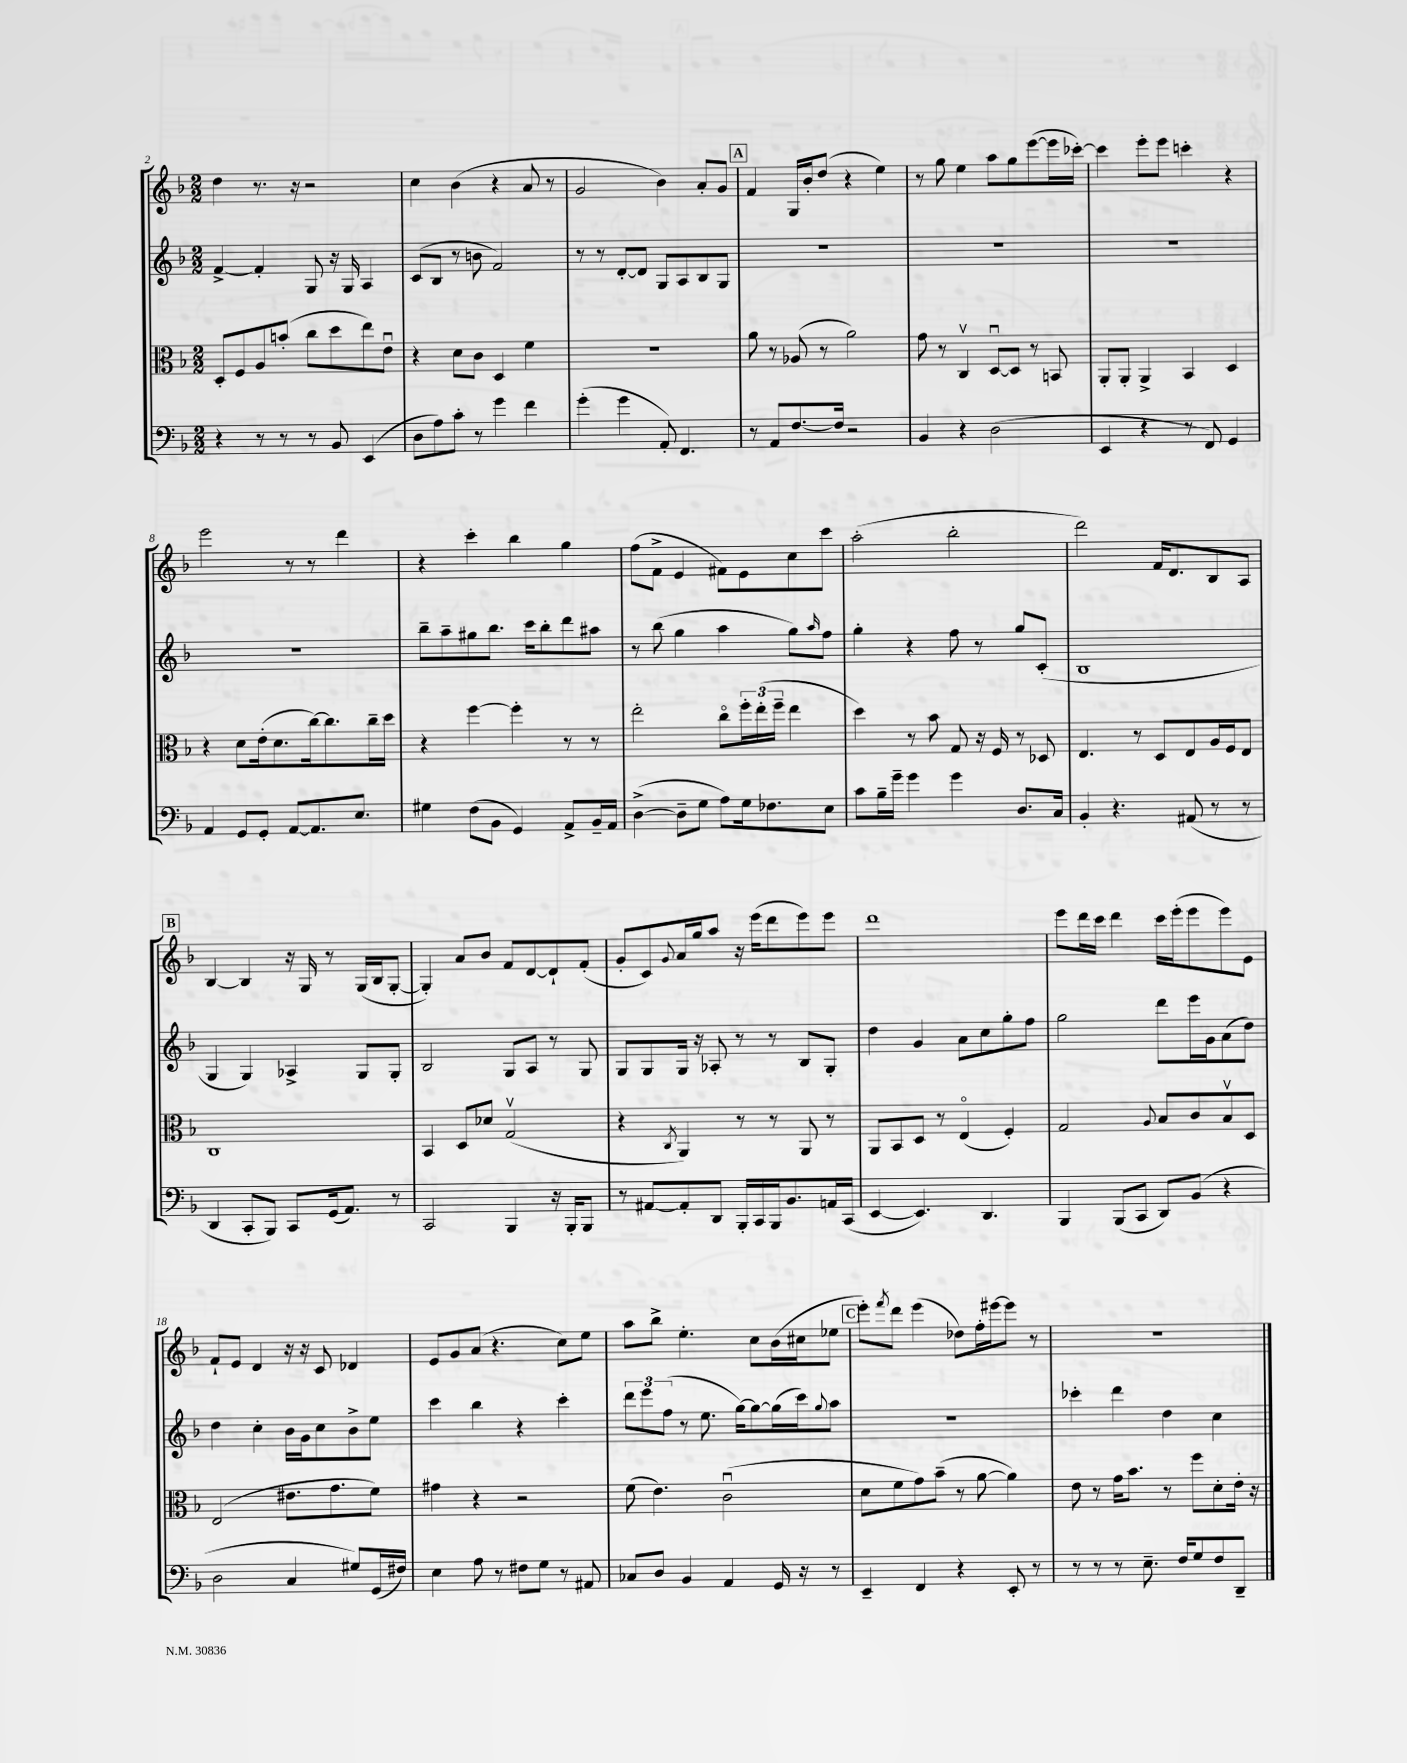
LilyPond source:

<<
\new StaffGroup <<
\new Staff = "s0" {
    \clef treble \key f \major \numericTimeSignature \time 2/2
    d''4 r8. r16 r2 |
    c''4 bes'4( r4 a'8 r8 |
    g'2 bes'4) a'8-. g'8 |
    \mark \markup { \box "A" } f'4 g16 bes'16-. d''8( r4 e''4) |
    r8 g''8 e''4 a''8 g''8 e'''8~( e'''16 ces'''16~-.) |
    ces'''4 e'''8-. e'''8 c'''4-. r4 |
    e'''2 r8 r8 d'''4 |
    r4 c'''4-. bes''4 g''4 |
    f''8( f'8-> e'4 fis'8) e'8 c''8 c'''8 |
    a''2-.( bes''2-. |
    d'''2) f'16 d'8. bes8 a8 |
    \mark \markup { \box "B" } bes4~ bes4 r16 g16 r8 g16( bes16 g8~-. |
    g4-.) a'8 bes'8 f'8 d'8~ d'8-! f'8-.( |
    g'8-. c'8) \appoggiatura { g'8 } a'16 g''16 a''8 r16 e'''16( d'''8 e'''8) e'''8 |
    d'''1 |
    e'''8 d'''16 c'''16 d'''4 c'''16 e'''16-.( e'''8 e'''8) e'8 |
    f'8-! e'8 d'4 r16 r16 c'8 des'4 |
    e'8 g'8 a'8( r4. c''8) e''8 |
    a''8 bes''8-> e''4.-. c''8 bes'16( cis''16 ees''8 |
    \mark \markup { \box "C" } e'''8-.) \acciaccatura { f'''8 } d'''8 e'''4( des''8) f''16-. eis'''16~ eis'''8 r8 |
    R1 \bar "|." |
}
\new Staff = "s1" {
    \clef treble \key f \major \numericTimeSignature \time 2/2
    f'4~-> f'4-. g8 r16 g16 a4 |
    c'8( bes8 r8 b'8 f'2) |
    r8 r8 d'8~-. d'8 g8 a8 bes8 g8 |
    \mark \markup { \box "A" } R1 |
    R1 |
    R1 |
    R1 |
    bes''8-- a''8-- gis''8 bes''8. c'''16 bes''8-. d'''8 ais''8 |
    r8 bes''8( g''4 a''4 g''8) \grace { a''16 } f''8 |
    g''4-. r4 f''8 r8 g''8 c'8-.( |
    bes1 |
    \mark \markup { \box "B" } g4 g4) aes4-> g8 g8-. |
    bes2 g8 a8 r8 g8 |
    g8 g8 g16 r16 aes8-. r8 r8 bes8 g8-. |
    d''4 g'4 a'8 c''8 g''8-. f''8 |
    g''2 d'''8 e'''16 g'16 a'8( d''8) |
    d''4 c''4-. bes'16 g'16 c''8 bes'8-> e''8 |
    c'''4 bes''4 r4 c'''4-. |
    \tuplet 3/2 { d'''8 e'''8 f''8( } r8 e''8. g''16~) g''8~ g''16( c'''16) \appoggiatura { g''8 } a''8 |
    \mark \markup { \box "C" } R1 |
    ces'''4-. d'''4 d''4 c''4 \bar "|." |
}
\new Staff = "s2" {
    \clef alto \key f \major \numericTimeSignature \time 2/2
    d8-. f8 a8 b'8-.( c''8 d''8 e''8) e'8\downbow |
    r4 d'8 c'8 d4 f'4 |
    R1 |
    \mark \markup { \box "A" } a'8 r8 aes8( r8 a'2) |
    g'8 r8 c4\upbow d8~\downbow d8 r8 b,8 |
    a,8-. a,8-. a,4-> bes,4 d4 |
    r4 d'8 e'16-.( d'8. c''16~) c''8. c''16-- d''16 |
    r4 f''4~ f''4-. r8 r8 |
    e''2-. c''8\flageolet \tuplet 3/2 { f''16-. e''16-.( f''16-- } e''4 |
    d''4) r8 bes'8 g8 r16 f16 r8 des8 |
    e4. r8 d8 e8 a16 f16 e8 |
    \mark \markup { \box "B" } c1 |
    bes,4 d8 des'8 g2\upbow( |
    r4 \acciaccatura { c8 } a,4) r8 r8 a,8 r8 |
    a,8 bes,8 d8 r8 e4\flageolet( f4-.) |
    g2 \appoggiatura { a8 } bes8 c'8 bes8\upbow d8 |
    e2( eis'8. g'8. f'8) |
    gis'4 r4 r2 |
    f'8( e'4.) c'2\downbow( |
    \mark \markup { \box "C" } d'8 f'8 g'8) bes'8--( r8 a'8~ a'4) |
    e'8 r8 g'16 bes'8. r8 f''8 d'8-. e'16-. r16 \bar "|." |
}
\new Staff = "s3" {
    \clef bass \key f \major \numericTimeSignature \time 2/2
    r4 r8 r8 r8 bes,8 e,4( |
    d8 a8) c'8-. r8 g'4 f'4 |
    g'4-.( g'4 a,8-.) f,4. |
    \mark \markup { \box "A" } r8 a,8 f8.~ f16 r2 |
    bes,4 r4 d2( |
    e,4 r4 r8 f,8) g,4 |
    a,4 g,8 g,8-. a,8~ a,8. e8. |
    gis4 f8( bes,8 g,4) a,8-> bes,16-- a,16 |
    d4~->( d8-- g8 a8) g16 fes8. e8 |
    c'8 bes16-- g'16-- g'4 g'4 d8. c16 |
    bes,4-. r4. ais,8( r8 r8 |
    \mark \markup { \box "B" } d,4 c,8-. bes,,8) c,8 g,16( a,8.) r8 |
    c,2 bes,,4 r16 bes,,16-. bes,,8 |
    r8 ais,8~ ais,8-. d,8 bes,,16-. c,16 bes,,16 bes,8. a,16 c,16( |
    e,4~ e,4.) d,4. |
    bes,,4 bes,,8( c,8 d,8) bes,8( r4 |
    d2 c4 gis8) g,16( fis16) |
    e4 a8 r8 fis8 g8 r8 ais,8 |
    ces8 d8 bes,4 a,4 g,16 r16 r8 |
    \mark \markup { \box "C" } e,4-- f,4 r4 e,8-. r8 |
    r8 r8 r8 e8.-- f16 g8 f8 d,8-- \bar "|." |
}
>>
>>
\layout { \context { \Score currentBarNumber = #2 } }
